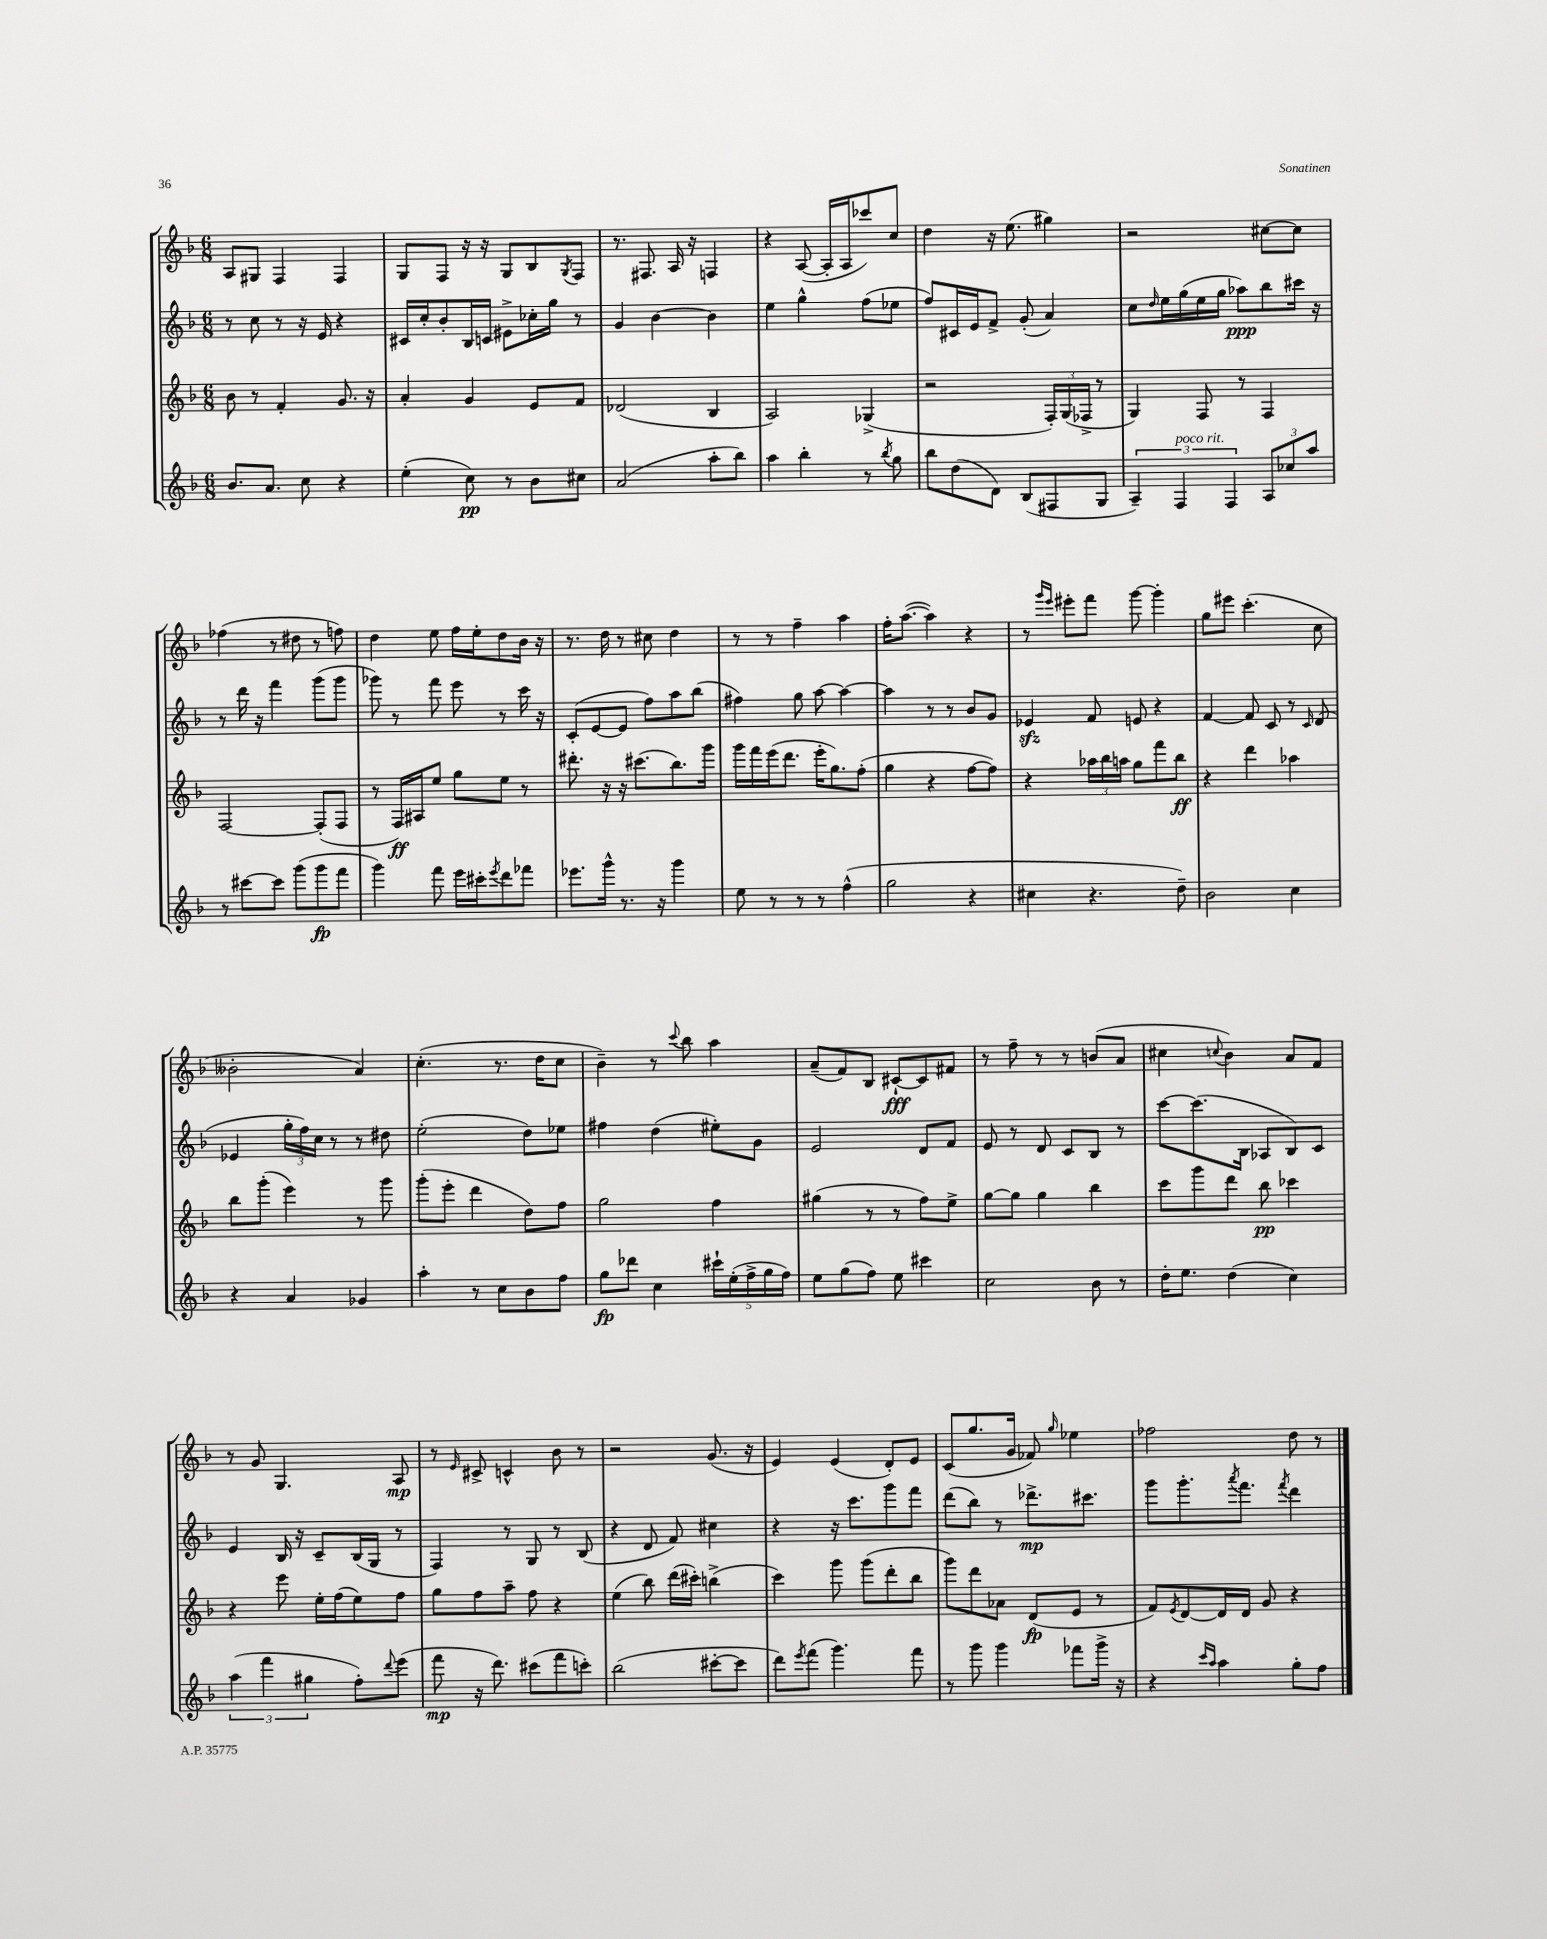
<<
\new StaffGroup <<
\new Staff = "s0" {
    \clef treble \key f \major \numericTimeSignature \time 6/8
    a8 gis8 f4 f4 |
    g8 f8 r16 r16 g8 bes8 \acciaccatura { g8 } f8 |
    r8. fis8. a16 r16 f4 |
    r4 a8~( a16-. a16 ces'''8) c''8 |
    d''4 r16 e''8.( gis''4) |
    r2 cis''8~ cis''8 |
    fes''4( r8 dis''8 r8 f''8) |
    d''4 e''8 f''16 e''16-. d''8 bes'16 r16 |
    r8. d''16 r8 cis''8 d''4 |
    r8 r8 f''4-- a''4 |
    f''16-. a''8.~( a''4) r4 |
    r8 \grace { g'''16 e'''16 } eis'''8-. f'''8 g'''8~ g'''4-. |
    g''8 eis'''8 c'''4.-.( c''8 |
    beses'2-. a'4) |
    c''4.-.( r8. d''16 c''8 |
    bes'4--) r8 \appoggiatura { c'''8 } bes''8 a''4 |
    a'8--( f'8) bes8 cis'8~-!\fff cis'8 fis'8 |
    r8 f''8-- r8 r8 b'8( a'8 |
    cis''4 \appoggiatura { c''8 } bes'4) a'8 f'8 |
    r8 g'8 g4. a8\mp |
    r8 \grace { e'16 } cis'8-> c'4-^ bes'8 r8 |
    r2 g'8.( r16 |
    e'4) e'4( d'8-.) e'8 |
    c'8( g''8. g'16 fes'8) \grace { g''16 } ees''4 |
    fes''2 d''8 r8 \bar "|." |
}
\new Staff = "s1" {
    \clef treble \key f \major \numericTimeSignature \time 6/8
    r8 c''8 r8 r16 e'16 r4 |
    cis'16 c''16-. bes'8-. bes16 c'16 eis'8-> ces''16-. g''16 r8 |
    g'4 bes'4~ bes'4 |
    e''4 g''4-^ f''8( ees''8 |
    f''8) cis'16 e'16 f'8-> g'8-.( a'4) |
    c''8 \grace { d''16 } e''16 g''16( e''16 g''16 aes''8\ppp) bes''8 cis'''16 r16 |
    r8 d'''16 r16 f'''4 g'''8( g'''8 |
    ges'''8) r8 f'''8 e'''8 r8 c'''16 r16 |
    c'8-.( e'8~ e'8 f''8) a''8 bes''8( |
    fis''4) g''8 a''8~ a''4~ |
    a''4 r8 r8 bes'8 g'8 |
    ees'4\sfz f'8 e'8 r4 |
    f'4~ f'8 c'8 r8 \grace { c'16 } d'8( |
    ees'4 \tuplet 3/2 { g''16-. f''16) c''16 } r8 r8 dis''8 |
    e''2-.( d''8) ees''8 |
    fis''4 d''4( eis''8-.) g'8 |
    e'2 d'8 f'8 |
    e'8 r8 d'8 c'8 bes8 r8 |
    c'''8~ c'''8.( bes16 aes8 bes8) c'8 |
    e'4 bes16 r16 c'8-- bes16( g16 r8 |
    f4) r8 g8 r8 bes8( |
    r4 d'8 f'8) cis''4 |
    r4 r16 c'''8. g'''8 f'''8 |
    d'''8( bes''8) r8 des'''8.->\mp cis'''8. |
    g'''8 g'''8.-. \acciaccatura { a'''8 } f'''8. \acciaccatura { f'''8 } d'''4 \bar "|." |
}
\new Staff = "s2" {
    \clef treble \key f \major \numericTimeSignature \time 6/8
    bes'8 r8 f'4-. g'8. r16 |
    a'4-. g'4 e'8 f'8 |
    des'2( bes4 |
    a2) ges4->( |
    r2 \tuplet 3/2 { f16-.) g16( fes16-> } r8 |
    g4) f8 r8 f4 |
    f2~ f8-.( f8 |
    r8 f16\ff) ais16 e''8 g''8 e''8 r8 |
    dis'''8.-. r16 r16 cis'''8.( bes''8.) g'''16 |
    g'''16 f'''16 e'''16( d'''8. e'''16-. g''8.) f''8-.( |
    g''4 r4 f''8~ f''8) |
    r4 \tuplet 3/2 { aes''16 bes''16 a''16 } g''8 f'''8 bes''8\ff |
    r4 d'''4 aes''4 |
    bes''8 g'''8-.( e'''4) r8 g'''8 |
    g'''8-.( e'''8-. d'''4 d''8) f''8 |
    g''2 f''4 |
    gis''4( r8 r8 f''8) e''8-> |
    g''8~ g''8 g''4 bes''4 |
    c'''8 g'''8 d'''8 bes''8\pp ces'''4 |
    r4 e'''8 e''16-. f''16( e''8) f''8 |
    g''8 f''8 a''8-- f''8 r4 |
    e''4( bes''8) d'''16( cis'''16-.) b''4->( |
    c'''4) g'''8 g'''8( d'''8-. bes''8 |
    g'''8) d'''8 aes'8 d'8\fp( e'8 r8 |
    f'8) \acciaccatura { e'8 } d'8~ d'16 d'16 g'8 r4 \bar "|." |
}
\new Staff = "s3" {
    \clef treble \key f \major \numericTimeSignature \time 6/8
    bes'8. a'8. c''8 r4 |
    e''4-.( c''8\pp) r8 bes'8 cis''8 |
    a'2( a''8-. bes''8) |
    a''4 bes''4-. r8 \acciaccatura { bes''8 } g''8 |
    bes''8 d''8( d'8) bes8( fis8 g8 |
    \tuplet 3/2 { a4--) f4^\markup { \italic "poco rit." } f4 } \tuplet 3/2 { a8 ces''8 a''8 } |
    r8 cis'''8~ cis'''8 g'''8( g'''8\fp f'''8 |
    g'''4) f'''8 e'''16 cis'''16-. \acciaccatura { e'''8 } d'''8 fes'''8 |
    ees'''8. g'''16-^ r8. r16 g'''4 |
    e''8 r8 r8 r8 f''4-^( |
    g''2 r4 |
    cis''4 r4. d''8--) |
    bes'2 c''4 |
    r4 a'4 ges'4 |
    a''4-. r8 c''8 bes'8 f''8 |
    g''8\fp des'''8 c''4 \tuplet 5/4 { cis'''16-! e''16-.( f''16-> g''16 f''16) } |
    e''8 g''8( f''8) e''8 cis'''4 |
    c''2 bes'8 r8 |
    d''16-. e''8. d''4( c''4) |
    \tuplet 3/2 { a''4( f'''4 gis''4 } f''8-.) \appoggiatura { d'''8 } e'''8( |
    f'''8\mp r16 d'''8.) cis'''8( f'''8 c'''8-.) |
    bes''2( cis'''8~-. cis'''8 |
    d'''8) \acciaccatura { e'''8 } f'''8( g'''4.) f'''8 |
    r8 g'''8 g'''4 fes'''8 g'''16-> r16 |
    r4 \grace { c'''16 a''16 } a''4 g''8-. f''8 \bar "|." |
}
>>
>>
\layout { \context { \Score \remove "Bar_number_engraver" } }
